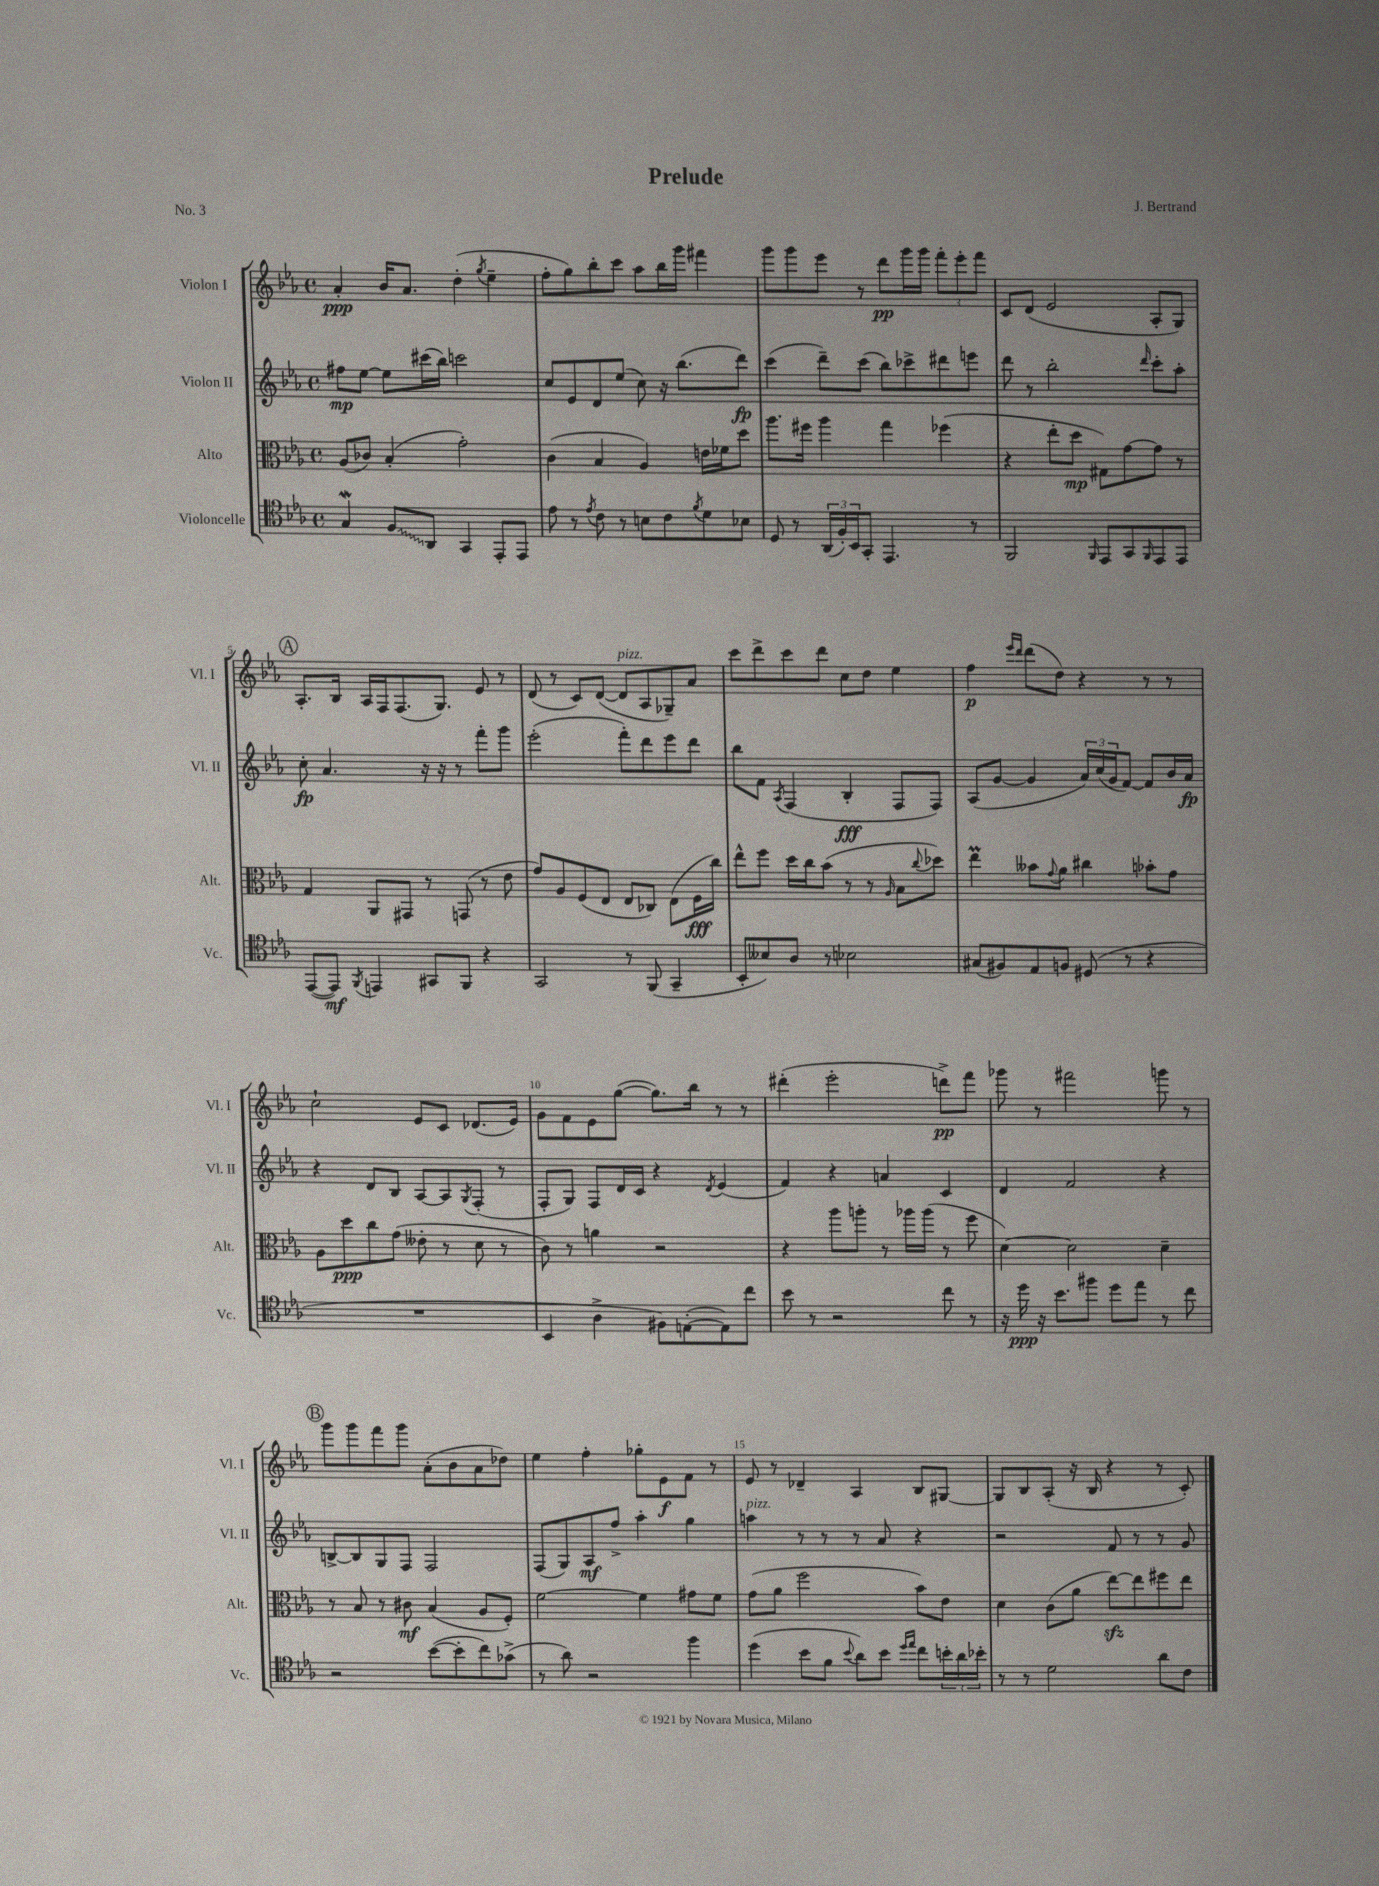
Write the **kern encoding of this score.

**kern	**kern	**kern	**kern
*staff4	*staff3	*staff2	*staff1
*clefC4	*clefC3	*clefG2	*clefG2
*k[b-e-a-]	*k[b-e-a-]	*k[b-e-a-]	*k[b-e-a-]
*M4/4	*M4/4	*M4/4	*M4/4
*met(c)	*met(c)	*met(c)	*met(c)
4G	(8A-	8ff#	4a-'
.	8c-)	[8ee-	.
8F	(4B-'	8ee-]	16b-
.	.	.	8.a-
8AA-	.	(16ccc#	.
.	.	16bb-)	.
4GG	2g')	2ccc	(4dd'
.	.	.	8qgg
8EE-'	.	.	4ee-~
8EE-	.	.	.
=	=	=	=
8e-	(4c	8cc	8ff'
8r	.	8e-	8gg)
8qe-	.	.	.
8c	4B-	8d	8bb-'
8r	.	(8ee-	8ccc
8B	4A-)	8cc)	8aa-
8c	.	16r	16bb-
.	.	(8.bb-	16ggg
8qf	.	.	.
8d	16e	.	4fff#
.	16f-	.	.
8B-	8dd	8ddd)	.
=	=	=	=
8D	8.aa-	(4ccc	8ggg
8r	.	.	8ggg
.	16ff#	.	.
(24AA-	4aa-	8ddd~)	8eee-
24F')	.	.	.
24BB-	.	.	.
8GG'	.	(8ccc	8r
4.EE-	4gg	8bb-)	8ddd
.	.	8ccc-^	16ggg
.	.	.	16ggg
.	(4ff-	8ddd#	12fff'
.	.	.	12eee-'
8r	.	8eee	.
.	.	.	12fff
=	=	=	=
2FF	4r	8ddd	8c
.	.	8r	(8d
.	8ee-'	2bb-'	2e-
.	8dd	.	.
16qqFF	.	.	.
8EE-	8G#)	.	.
8GG	[8g	.	.
16qqFF	.	16qqddd	.
8EE-	8g]	8ccc'	8A-'
8EE-	8r	8aa-'	8G)
=	=	=	=
([8EE-	4G	8cc'	8.A-'
8EE-])	.	4.a-	.
.	.	.	16B-
8qFF	.	.	.
4EE	8AA-	.	16A-
.	.	.	16F
.	8GG#	.	(8.F
8GG#	8r	16r	.
.	.	16r	8.G)
8FF	(8GG	8r	.
4r	8r	8fff'	8e-
.	8e-	8ggg	8r
=	=	=	=
2GG	8g)	(2eee-'	(8d
.	8A-	.	8r
.	(8F	.	8c)
.	8E-	.	([8d
8r	8E-	8fff')	8d]
(8FF	8C-)	8ddd	8A-
4GG~	(8E-	8eee-	8G-~)
.	16F	8ddd	8a-
.	16cc)	.	.
=	=	=	=
8BB-'	8ee-^^	8bb-	8ccc
8B--)	8ff	8f	8ddd^
.	.	8qA-	.
8A-	16dd	(4F	8ccc
.	16cc	.	.
8r	(8b-	.	8ddd
2B-	8r	4B-'	8cc
.	8r	.	8dd
.	16qqA-	.	.
.	8B-	8F	4ee-
.	8qqcc	.	.
.	8dd-)	8F)	.
=	=	=	=
(8G#	4ee-	(8A-	4ff
8F#)	.	[8g	.
.	.	.	16qqeee-
.	.	.	16qqddd
8E-	8b--	4g]	(8ddd
.	8qqg	.	.
8F	8a-	.	8dd)
(8D#	4cc#	24a-)	4r
.	.	(24cc	.
.	.	24g	.
8r	.	[8f)	.
4r	8b-'	8f]	8r
.	8g	16b-	8r
.	.	16a-	.
=	=	=	=
1r	8A-	4r	2cc`
.	8dd	.	.
.	8cc	8d	.
.	(8g	8B-	.
.	8e--'	[8A-	8e-
.	8r	8A-]	8c
.	.	8qG	.
.	8d	(8F'	(8.d-
.	8r	8r	.
.	.	.	16e-)
=	=	=	=
4BB-	8c)	8F'	8g
.	8r	8G)	8f
4A-^	4a	8F	8e-
.	.	16d	([8gg
.	.	16c	.
8F#)	2r	4r	8.gg])
([8E'	.	.	.
.	.	.	16bb-
.	.	8qd	.
8E])	.	(4e-	8r
8cc	.	.	8r
=	=	=	=
8b-	4r	4f)	(4ddd#'
8r	.	.	.
2r	8aa-	4r	2eee-'
.	8aa'	.	.
.	8r	4a	.
.	16aa-	.	.
.	(16aa-	.	.
8cc	8r	4c	8ddd^)
8r	8ff	.	8fff
=	=	=	=
16r	[4d)	4d	8ggg-
16dd	.	.	.
16r	.	.	8r
8.b-	.	.	.
.	2d]	2f	2fff#
8ff#	.	.	.
8dd	.	.	.
8ee-	.	.	.
8r	4d~	4r	8ggg
8cc	.	.	8r
=	=	=	=
2r	8r	[8B^	8ggg
.	8B-	8B]	8ggg
.	8r	8G	8fff
.	8c#	8F	8ggg
([8b-	(4B-	2F	(8a-'
8b-']	.	.	8b-
8cc)	8A-	.	8a-
(8g-^	8F')	.	8dd-)
=	=	=	=
8r	[2f	(8F	4ee-
8a-)	.	8G)	.
2r	.	8A-	4ff'
.	.	8ff^	.
.	4f]	4aa-'	8gg-'
.	.	.	8e-
4ff	8g#	4gg	8f
.	8f	.	8r
=	=	=	=
(4dd	(8g	4aa	8e-
.	8a-	.	8r
8b-	2ff	8r	4d-~
8f	.	8r	.
8qqb-	.	.	.
8a-)	.	8r	4A-
8b-	.	8a-	.
16qqdd	.	.	.
16qqee-	.	.	.
8cc	8b-)	4r	8B-
24b'	8e-	.	[8G#
24a-	.	.	.
24b-'	.	.	.
=	=	=	=
8r	4d	2r	8G#]
8r	.	.	8B-
2d	(8c	.	(8A-'
.	8a-	.	16r
.	.	.	16B-
.	[8ee-)	8f	4r
.	8ee-]	8r	.
8a-	8ff#	8r	8r
8c	8ee-	8g	8c')
==	==	==	==
*-	*-	*-	*-
